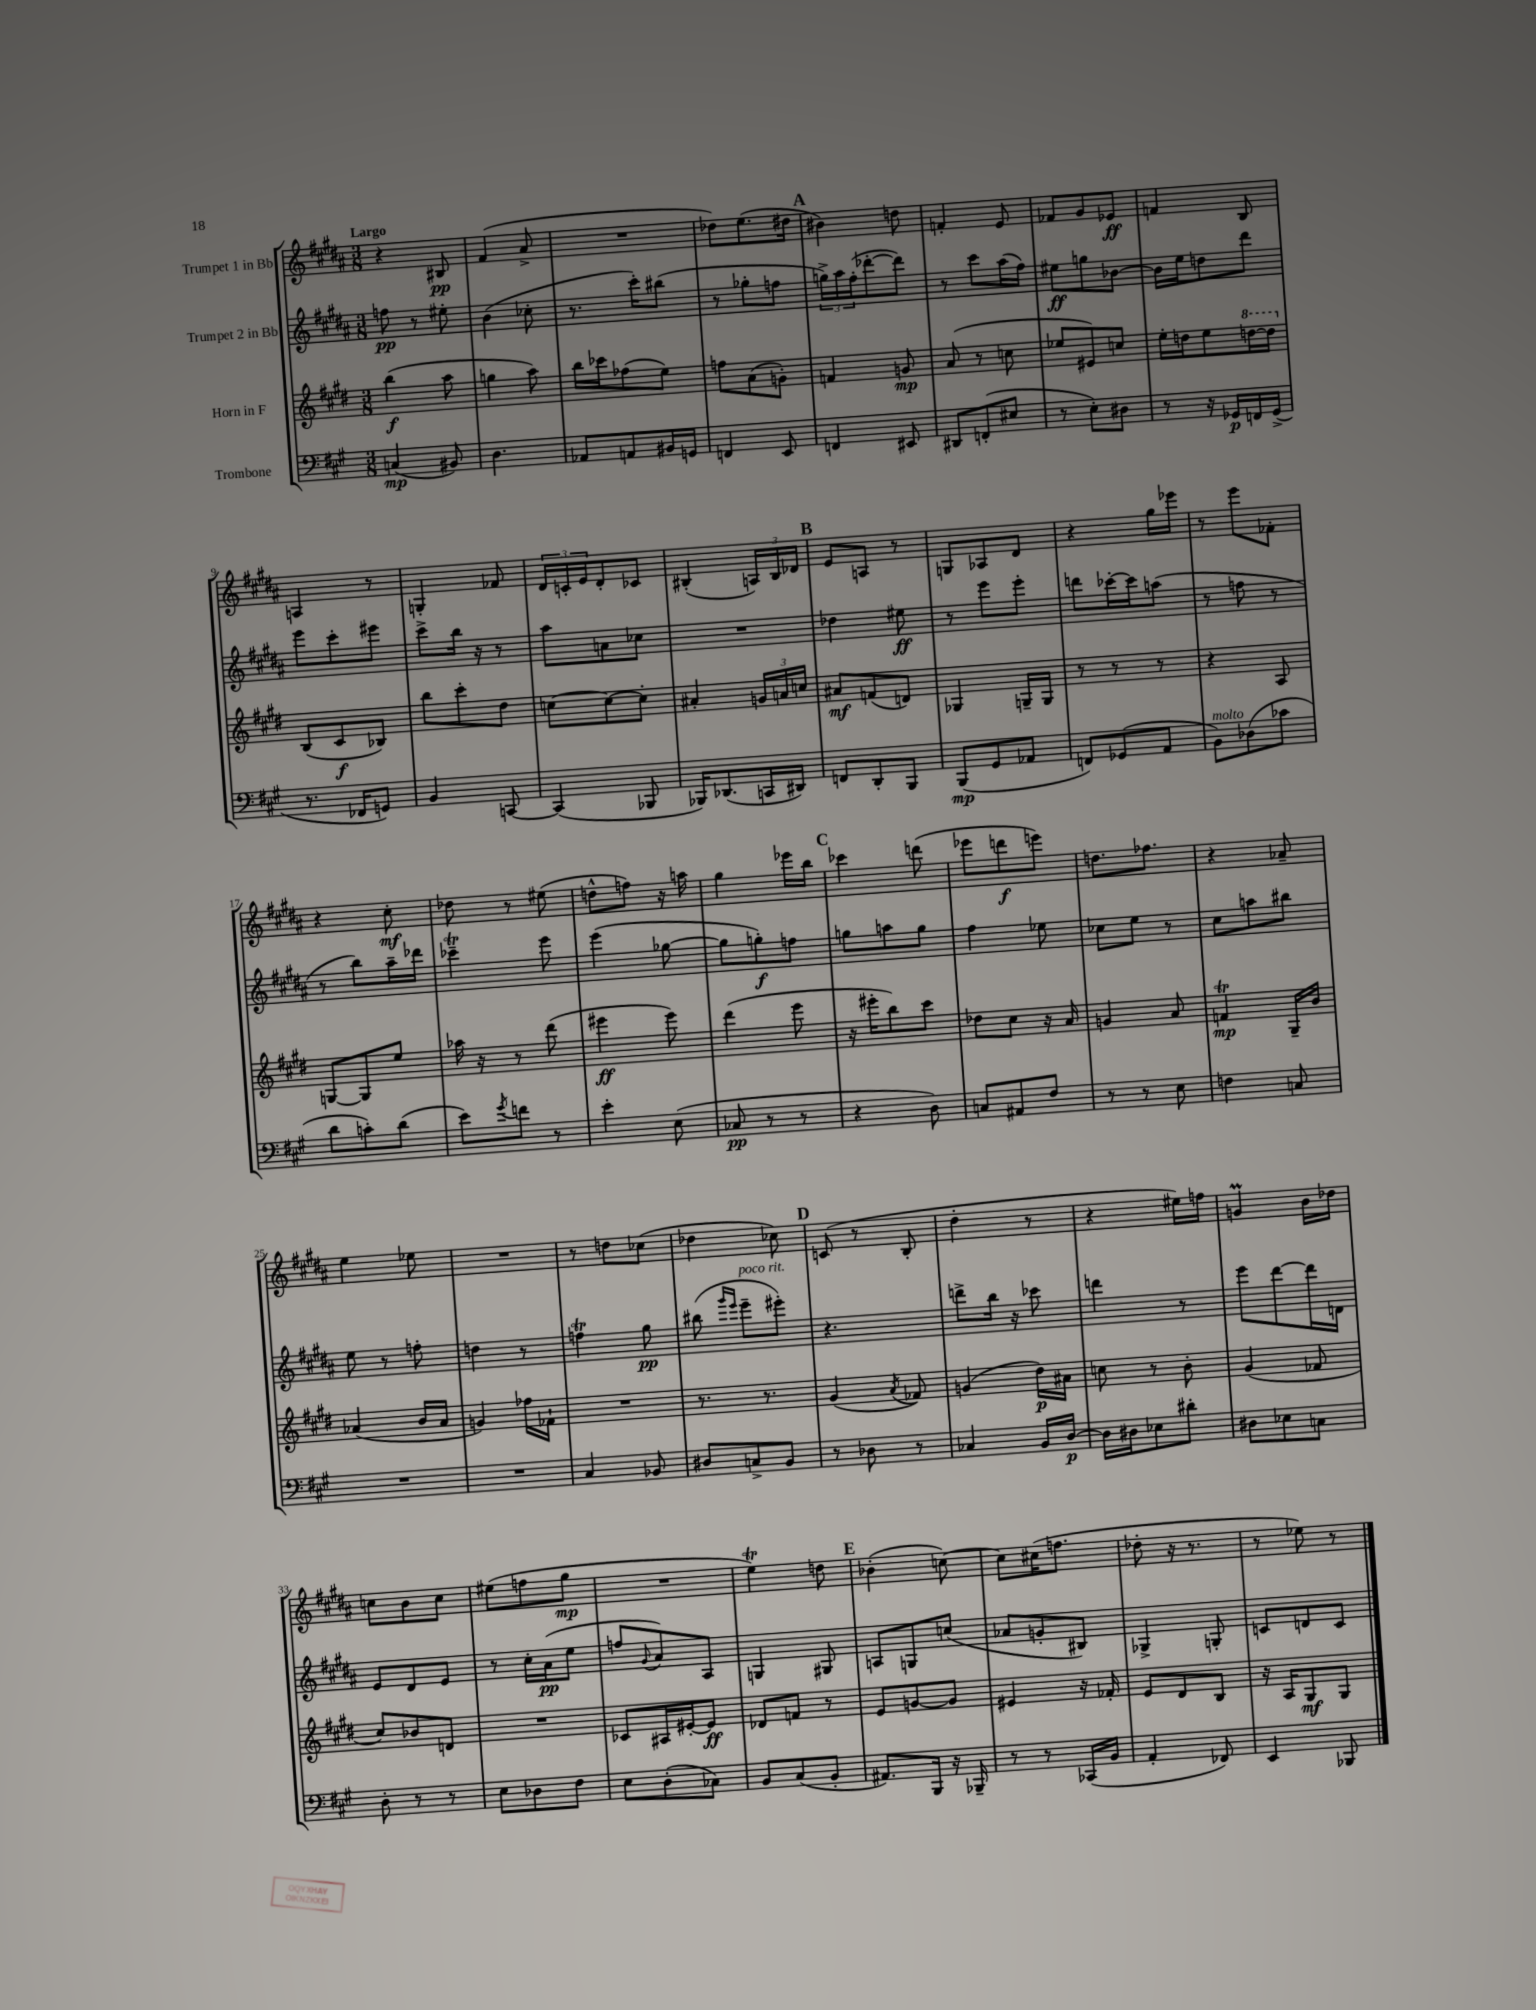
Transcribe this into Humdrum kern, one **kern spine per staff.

**kern	**kern	**kern	**kern
*staff4	*staff3	*staff2	*staff1
*clefF4	*clefG2	*clefG2	*clefG2
*k[f#c#g#]	*k[f#c#g#d#]	*k[f#c#g#d#a#]	*k[f#c#g#d#a#]
*M3/8	*M3/8	*M3/8	*M3/8
(4C/	(4bb\	8ff\	4r
.	.	8r	.
8BB#/)	8aa\	8ee#'\	8B#/
=	=	=	=
4.D\	4gg\	(4b\	(4f#/
.	8aa\)	8cc-'\	8a#^/
=	=	=	=
8AA-/L	16bb\LL	8.r	4.r
.	16ccc-\J	.	.
8AA/	(8ff-\	.	.
.	.	16ccc#'\LK)	.
16BB#/L	8ee\J)	(8bb#\J	.
16GG/JJ	.	.	.
=	=	=	=
4FF/	8ff\L	8r	8dd-\L)
.	(8a\	8gg-'\L	(8.ee\
8EE/	8g'\J)	8ff\J	.
.	.	.	16dd#\Jk
=	=	=	=
4FF/	4f/	24gg^\LL)	4b#\)
.	.	24aa#\	.
.	.	(24ff#'\J	.
.	.	[8ddd-'\	.
8EE#/	8g/	8ddd-\]J)	8dd\
=	=	=	=
8DD#/L	(8a/	8r	4f'/
(8FF'/	8r	8ccc#\L	.
8E#/J	8cc\	(16aa#\L	8e/
.	.	16ff#\JJ)	.
=	=	=	=
8r	8ee-/L	8ee#\L	8f-/L
8E'\L)	8e#/)	8gg\	8g#/
8D#\J	8cc/J	[8b-\J	8e-/J
=	=	=	=
8r	16ee'\LL	16b-\]LL	4f/
.	16dd\J	16ee\J	.
16r	8ee\	8dd\	.
16GG-/LL	.	.	.
16FF/	[16ddd\L	8ddd#\J	8B/
(16GG-^/JJ	16ddd\]JJ	.	.
=	=	=	=
8.r	(8B/L	8eee\L	4A/
.	8c#/	8ccc#'\	.
16FF-/LK	.	.	.
8GG/J)	8B-/J)	8eee#\J	8r
=	=	=	=
4BB/	8bb\L	8ccc#^\L	4G'/
.	8ccc#'\	16bb\Jk	.
.	.	16r	.
[8CC/	8dd#\J	8r	8f-/
=	=	=	=
(4CC/]	[8cc\L	8aa#\L	24d#/LL
.	.	.	24c'/
.	.	.	24e/J
.	8cc\_	8a\	8d#'/
8BBB-/	8cc'\]J	8cc-\J	8c-/J
=	=	=	=
16BBB-/LK)	4a#'/	4.r	(4B#'/
(8.DD-/	.	.	.
16CC/L	24g/LL	.	24A/LL)
.	24a/	.	24B#/
16DD#/JJ)	.	.	.
.	24cc/JJ	.	24d-/JJ
=	=	=	=
8FF/L	8a#/L	4dd-\	8e/L
8DD'/	(8f/	.	8A/J
8BBB/J	8d/J)	8ee#\	8r
=	=	=	=
(8BBB/L	4G-/	8r	8G/L
8GG#/	.	8eee\L	8A-/
8AA-/J	16G~/LL	8eee'\J	8d#/J
.	16G/JJ	.	.
=	=	=	=
8FF/L)	8r	8ddd\L	4r
(8GG-/	8r	[16ccc-'\L	.
.	.	16ccc-\]J	.
8AA/J	8r	(8aa\J	16gg#\LL
.	.	.	16eee-\JJ
=	=	=	=
8BB\L)	4r	8r	8r
(8D-\	.	8ff\	8eee\L
8c-\J	8A/	8r	8f-'\J
=	=	=	=
8d\L	[8G/L	8r	4r
8c'\)	8G/]	8bb\L)	.
(8d\J	8ee/J	16aa#~\L	8cc#'\
.	.	16ddd-\JJ	.
=	=	=	=
8e\L)	16aa-\	4ccc-~\	8dd-\
.	16r	.	.
8qg#/	.	.	.
8f\J	8r	.	8r
8r	(8ddd#\	8eee\	(8ee#\
=	=	=	=
4e'\	4eee#\	(4eee\	8dd^^\L
.	.	.	8ff\J)
(8E\	8eee#\)	[8gg-\	16r
.	.	.	16aa\
=	=	=	=
8C-/	(4ddd#\	8gg-\]L	4gg#\
8r	.	8gg'\)	.
8r	8eee\	8ff\J	16eee-\LL
.	.	.	16bb\JJ
=	=	=	=
4r	16r	8gg\L	4ccc-\
.	16eee#'\LK	.	.
.	8bb\)	8aa\	.
8D\)	8ccc#\J	8gg\J	(8ddd\
=	=	=	=
8C/L	8dd-\L	4ff#\	8eee-\L
8AA#/	8cc#\J	.	8ddd\
8F#/J	16r	8ee-\	8eee\J)
.	16a/	.	.
=	=	=	=
8r	4g/	8cc-\L	8.dd\L
8r	.	8ee\J	.
.	.	.	8.ff-\J
8E\	8a/	8r	.
=	=	=	=
4F\	4f/	8cc#\L	4r
.	.	8aa\	.
8C/	16G#~/LL	8bb#\J	8a-~/
.	16b/JJ	.	.
=	=	=	=
4.r	(4a-/	8ee\	4ee\
.	.	8r	.
.	16b/LL	8ff'\	8ee-\
.	16a-/JJ	.	.
=	=	=	=
4.r	4g/)	4dd\	4.r
.	16ff-\LL	8r	.
.	16f-`\JJ	.	.
=	=	=	=
4C#/	4.r	4ff\	8r
.	.	.	8dd\L
8BB-/	.	8gg#\	(8cc-\J
=	=	=	=
8D#/L	8.r	(8bb#\	4dd-\
.	.	16qqggg#/LL	.
.	.	16qqeee/JJ	.
8C^/	.	8eee~\L	.
.	8.r	.	.
8BB/J	.	8eee#'\J)	8cc-\)
=	=	=	=
8r	(4g#/	4.r	(8c/
8D-\	.	.	8r
.	8qa/	.	.
8r	8f-/)	.	8B'/
=	=	=	=
4C-/	(4g/	8ddd^\L	4dd#'\
.	.	16bb\Jk	.
.	.	16r	.
16BB/LL	16dd#\LL)	8ccc-\	8r
[16D/JJ	16a#\JJ	.	.
=	=	=	=
16D\]LL	8cc\	4ddd\	4r
16D#\J	.	.	.
8E-\	8r	.	.
8d#'\J	8b'\	8r	16ee#\LL)
.	.	.	16ff\JJ
=	=	=	=
8D#\L	(4g#/	8eee\L	4g/
8E-\	.	[8ddd#\	.
8C\J	8f-/	16ddd#\]L	16b\LL
.	.	16d\JJ	16dd-\JJ
=	=	=	=
8D'\	8cc#/L)	8e/L	8cc\L
8r	8b-/	8d#/	8b\
8r	8d/J	8e/J	8cc\J
=	=	=	=
8E\L	4.r	8r	(8ee#\L
8D-\	.	16cc#'\LL	8ff\
.	.	(16a#\J	.
8F#\J	.	8ee\J	8gg#\J
=	=	=	=
8E\L	8c-/L	8ff/L	4.r
.	.	8qqg#/	.
(8D'\	16A#/L	8a#/)	.
.	[16e#'/J	.	.
8C-\J)	8e#/]J	8A#/J	.
=	=	=	=
8BB/L	8d-/L	4G/	4ee\)
(8C#/	8f/J	.	.
8BB'/J	8r	8G#/	8dd\
=	=	=	=
8.AA#/L)	8e/L	8A/L	(4b-'\
.	[8g/	8G/	.
16BBB/Jk	.	.	.
16r	8g/]J	(8cc/J	[8cc\)
16BBB-~/	.	.	.
=	=	=	=
8r	4e#/	8a-/L	8cc\]L
8r	.	8g'/	(16cc#\K
.	.	.	8.ff\J
(16CC-/LL	16r	8B#/J)	.
16BB/JJ	16f-'/	.	.
=	=	=	=
4AA'/	8e/L	4G-^/	8dd-'\
.	8d#/	.	16r
.	.	.	8.r
8FF-/)	8B/J	8G'/	.
=	=	=	=
4EE/	16r	8c/L	8r
.	16A/LK	.	.
.	8G#/	8d/	8ee-\)
8BBB-/	8G#/J	8c/J	8r
==	==	==	==
*-	*-	*-	*-
